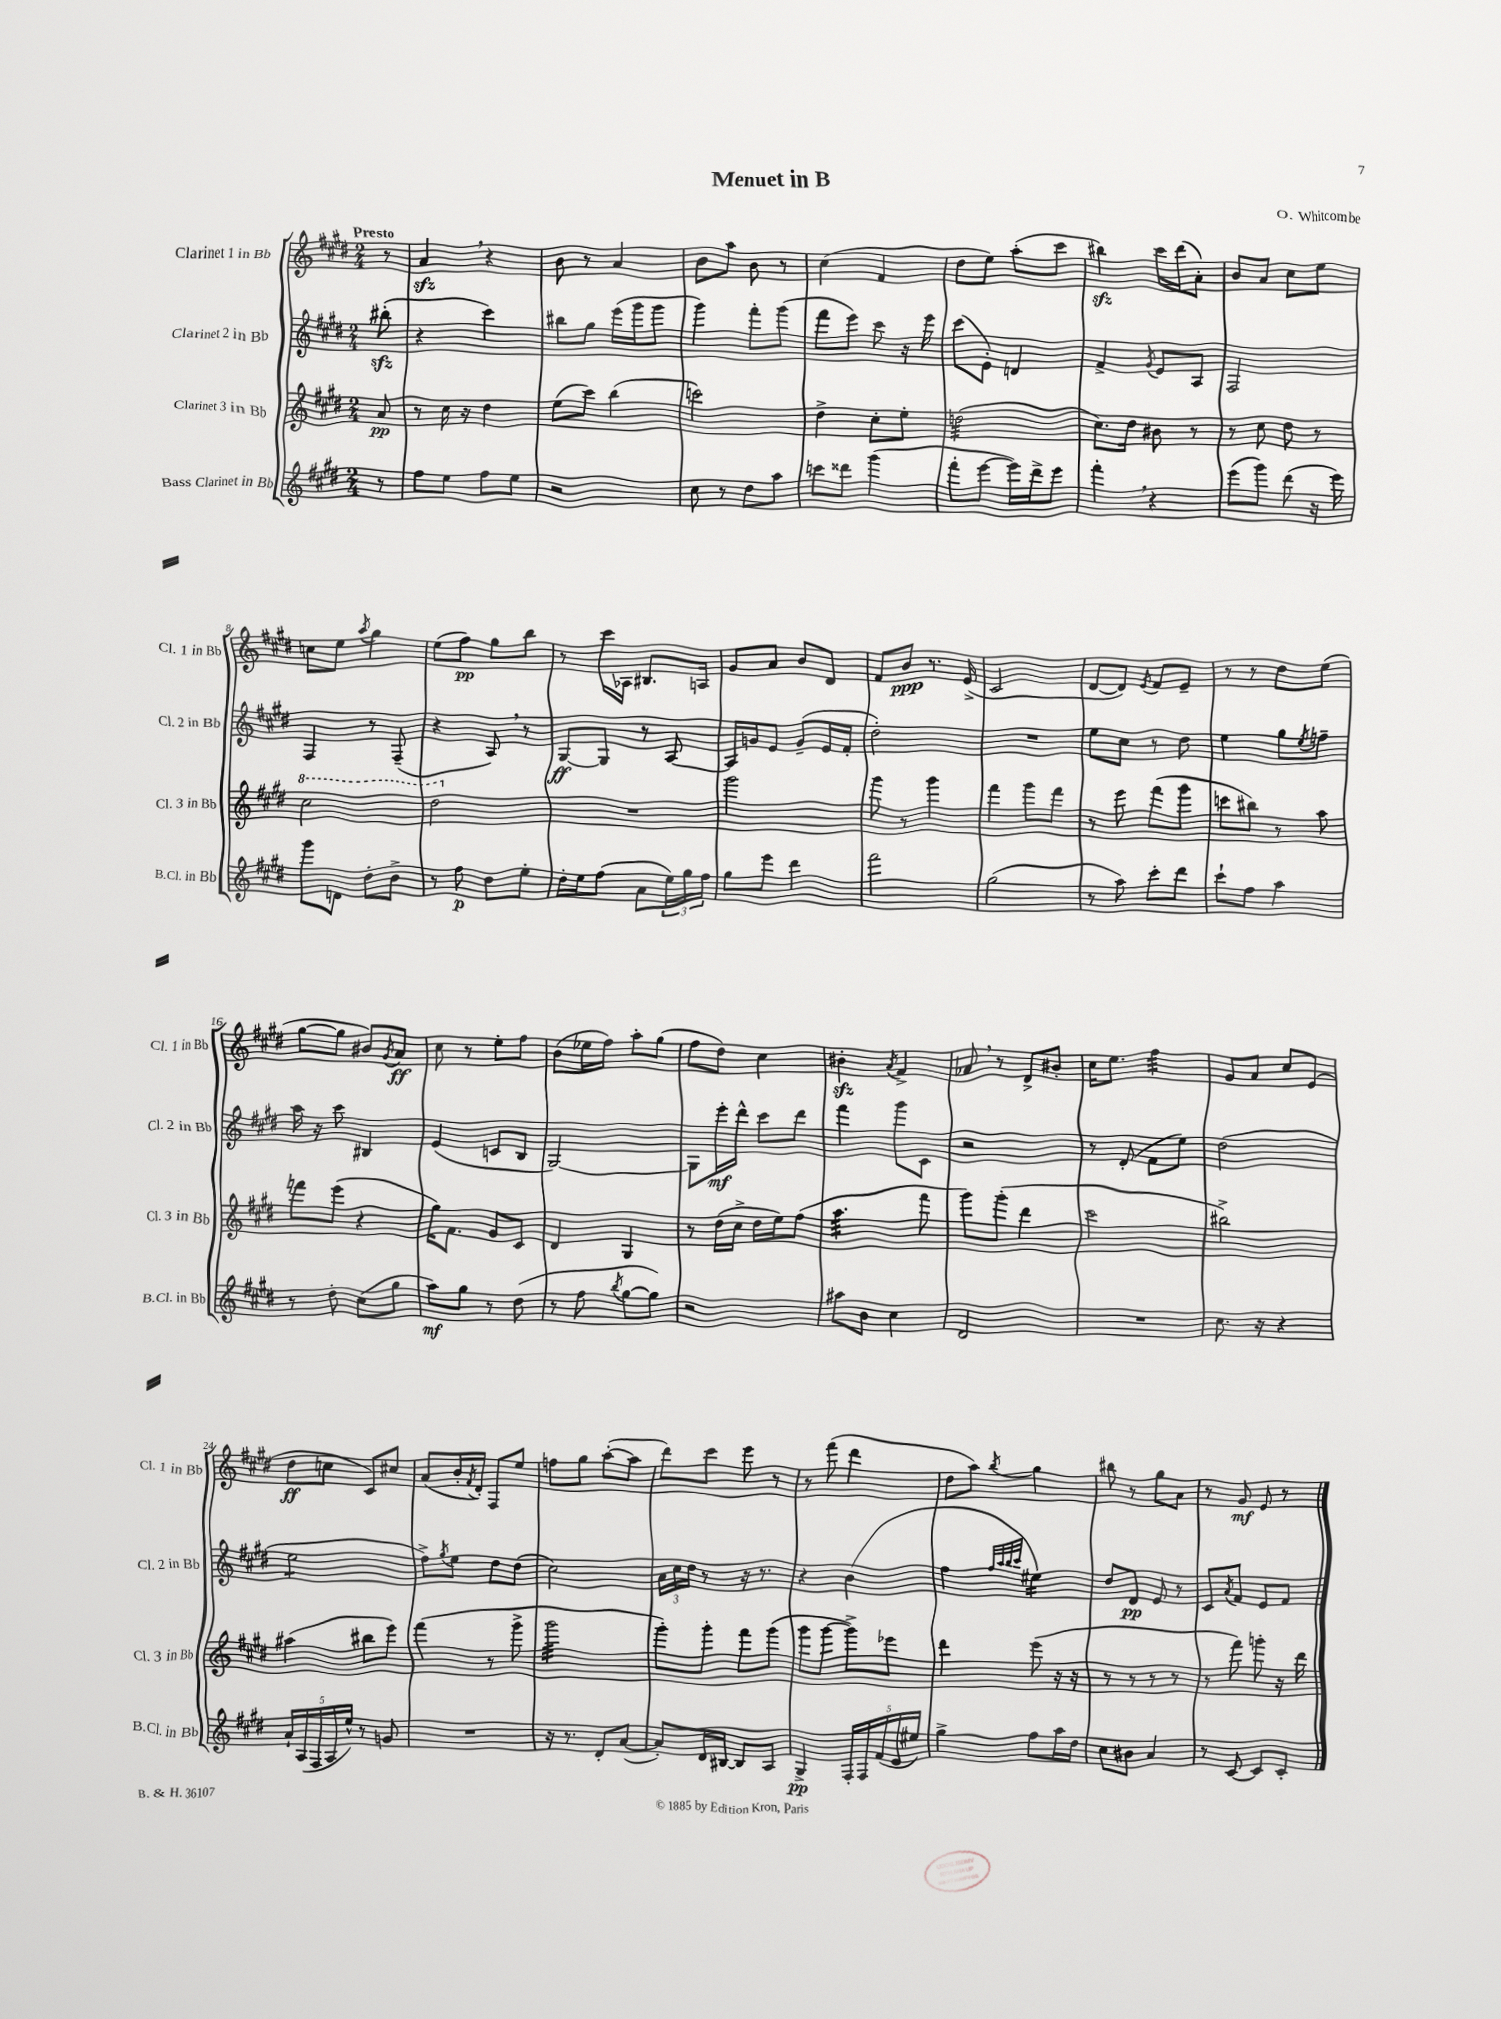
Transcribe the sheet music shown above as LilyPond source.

\header { title = "Menuet in B" composer = "O. Whitcombe" }
<<
\new StaffGroup <<
\new Staff = "s0" \with { instrumentName = "Clarinet 1 in Bb" shortInstrumentName = "Cl. 1 in Bb" } {
    \clef treble \key e \major \numericTimeSignature \time 2/4 \partial 8 \tempo "Presto"
    r8 |
    a'4\sfz \breathe r4 |
    b'8 r8 a'4 |
    b'8 a''8 b'8 r8 |
    cis''4( fis'4 |
    dis''8 e''8) a''8-.( cis'''8 |
    bis''4\sfz) cis'''16 dis'''16( a'8-.) |
    b'8 a'8 cis''8 e''8 |
    c''8 e''8 \acciaccatura { a''8 } gis''4 |
    e''8( fis''8\pp) gis''8 b''8 |
    r8 cis'''16 aes16 bis8. a16 |
    gis'8 a'8 b'8 dis'8 |
    fis'8 b'8\ppp r8. e'16->( |
    cis'2 |
    dis'8~ dis'8) \acciaccatura { e'8 } fis'8 e'8-- |
    r8 r8 dis''8 e''8( |
    gis''8~ gis''8 bis'8) \acciaccatura { gis'8 } a'8\ff |
    cis''8 r8 e''8-. fis''8 |
    b'8( ees''16 fis''16) a''8-. gis''8( |
    fis''8 dis''8) cis''4 |
    bis'4-.\sfz \acciaccatura { a'8 } fis'4-> |
    aes'8 \breathe r8 dis'8-> bis'8-. |
    cis''16 e''8. fis''4:32 |
    gis'8 a'8 cis''8 e'8( |
    dis''8\ff c''8 cis'8) cis''8 |
    a'8( b'16-. \acciaccatura { fis'8 } dis'16-.) fis8 e''8 |
    f''8 gis''8 a''8~-.( a''8 |
    dis'''8) cis'''8 e'''8 r8 |
    r8 fis'''8( dis'''4 |
    dis''8 a''8) \acciaccatura { b''8 } gis''4 |
    bis''8 r8 gis''8 a'8 |
    r8 gis'8\mf e'8 r8 \bar "|." |
}
\new Staff = "s1" \with { instrumentName = "Clarinet 2 in Bb" shortInstrumentName = "Cl. 2 in Bb" } {
    \clef treble \key e \major \numericTimeSignature \time 2/4 \partial 8
    bis''8-.\sfz( |
    r4 cis'''4) |
    bis''8 gis''8 e'''16( gis'''16 gis'''8 |
    gis'''4) fis'''8-. gis'''8( |
    fis'''8 e'''8) cis'''8 r16 e'''16 |
    cis'''8( e'8-.) d'4 |
    fis'4-> \acciaccatura { gis'8 } e'8 a8 |
    fis2 |
    fis4 r8 fis8--( |
    r4 a8) \breathe r8 |
    gis8~\ff gis8 r8 a8~ |
    a16 g'16 e'8 g'8--( e'16 fis'16-. |
    dis''2-.) |
    R2 |
    e''8 cis''8 r8 dis''8 |
    e''4 gis''8 \acciaccatura { e''8 } f''8-- |
    a''16 r16 cis'''8 bis4 |
    e'4( c'8 b8 |
    gis2~) |
    gis8 e'''16-.\mf dis'''16-^ cis'''8 dis'''8 |
    fis'''4 gis'''8 cis'8 |
    r2 |
    r8 dis'8-.( fis'8 e''8) |
    dis''2( |
    e''2:8 |
    fis''8->) \acciaccatura { gis''8 } e''8 dis''8 dis''8( |
    cis''2) |
    \tuplet 3/2 { a'16 cis''16 dis''16 } r8 r16 r8. |
    r4 b'4( |
    fis''4 \grace { fis''32 a''32 b''32 cis'''32 } eis''4:16) |
    dis''8 dis'8\pp e'8 r8 |
    cis'8 \acciaccatura { a'8 } fis'8 e'8 fis'8 \bar "|." |
}
\new Staff = "s2" \with { instrumentName = "Clarinet 3 in Bb" shortInstrumentName = "Cl. 3 in Bb" } {
    \clef treble \key e \major \numericTimeSignature \time 2/4 \partial 8
    a'8\pp |
    r8 cis''16 r16 dis''4 |
    e''8( cis'''8) b''4( |
    c'''2) |
    dis''4-> cis''8-. e''8-. |
    d''2:32( |
    cis''8.) dis''16 bis'8 r8 |
    r8 cis''8 dis''8 r8 |
    \ottava #1 cis'''2 |
    dis'''2 \ottava #0 |
    R2 |
    gis'''2 |
    gis'''8 r8 gis'''4 |
    fis'''4 gis'''8 fis'''8 |
    r8 e'''8 fis'''8( gis'''8 |
    c'''8 bis''8) r8 a''8 |
    f'''8 e'''8( r4 |
    gis''16) fis'8. gis'8 cis'8 |
    dis'4 gis4 |
    r8 dis''16( cis''16-> dis''16 e''16) fis''8( |
    a''4.:32 fis'''8 |
    gis'''8) gis'''8-.( dis'''4 |
    cis'''2 |
    bis''2->) |
    ais''4( bis''8 e'''8) |
    fis'''4( r8 gis'''8-> |
    gis'''2:32 |
    gis'''8-.) gis'''8-. fis'''8 gis'''8( |
    gis'''8 gis'''8~ gis'''8->) ees'''8 |
    dis'''4 e'''8( r16 r16 |
    r8 r8 r8 r8 |
    r8 fis'''8) g'''8-. r16 dis'''16 \bar "|." |
}
\new Staff = "s3" \with { instrumentName = "Bass Clarinet in Bb" shortInstrumentName = "B.Cl. in Bb" } {
    \clef treble \key e \major \numericTimeSignature \time 2/4 \partial 8
    r8 |
    fis''8 e''8 fis''8 e''8 |
    r2 |
    cis''8 r8 dis''8 a''8 |
    c'''8 disis'''8 gis'''4( |
    fis'''8-. e'''8~ e'''16) dis'''16-> e'''8 |
    fis'''4-. \breathe r4 |
    e'''8( gis'''8) dis'''8( r16 e'''16) |
    gis'''8 d'8 dis''8-. b'8-> |
    r8 fis''8\p dis''8 e''8-. |
    dis''16-. e''16 fis''8( a'8 \tuplet 3/2 { e''16) gis''16 fis''16 } |
    gis''8 e'''8 dis'''4 |
    fis'''2 |
    gis''2( |
    r8 a''8) cis'''8-. dis'''8 |
    cis'''8-! fis''8 a''4 |
    r8 dis''8-. cis''8( gis''8 |
    a''8\mf) gis''8 r8 dis''8( |
    r8 fis''8 \acciaccatura { b''8 } gis''8~ gis''8) |
    r2 |
    ais''8 b'8 cis''4 |
    dis'2 |
    R2 |
    cis''8. r16 r4 |
    \tuplet 5/4 { a'16-! a16( fis16 a16 e''16-^) } r8 g'8 |
    R2 |
    r16 r8. dis'8-. a'8~( |
    a'8-.) dis'16 bis16~ bis8 a8 |
    gis4->\pp \tuplet 5/4 { fis16-. fis16 fis'16( e'16 eis''16) } |
    gis''4-> fis''8 a''16 dis''16 |
    cis''8 bis'8 a'4 |
    r8 cis'8~ cis'8 cis'8-. \bar "|." |
}
>>
>>
